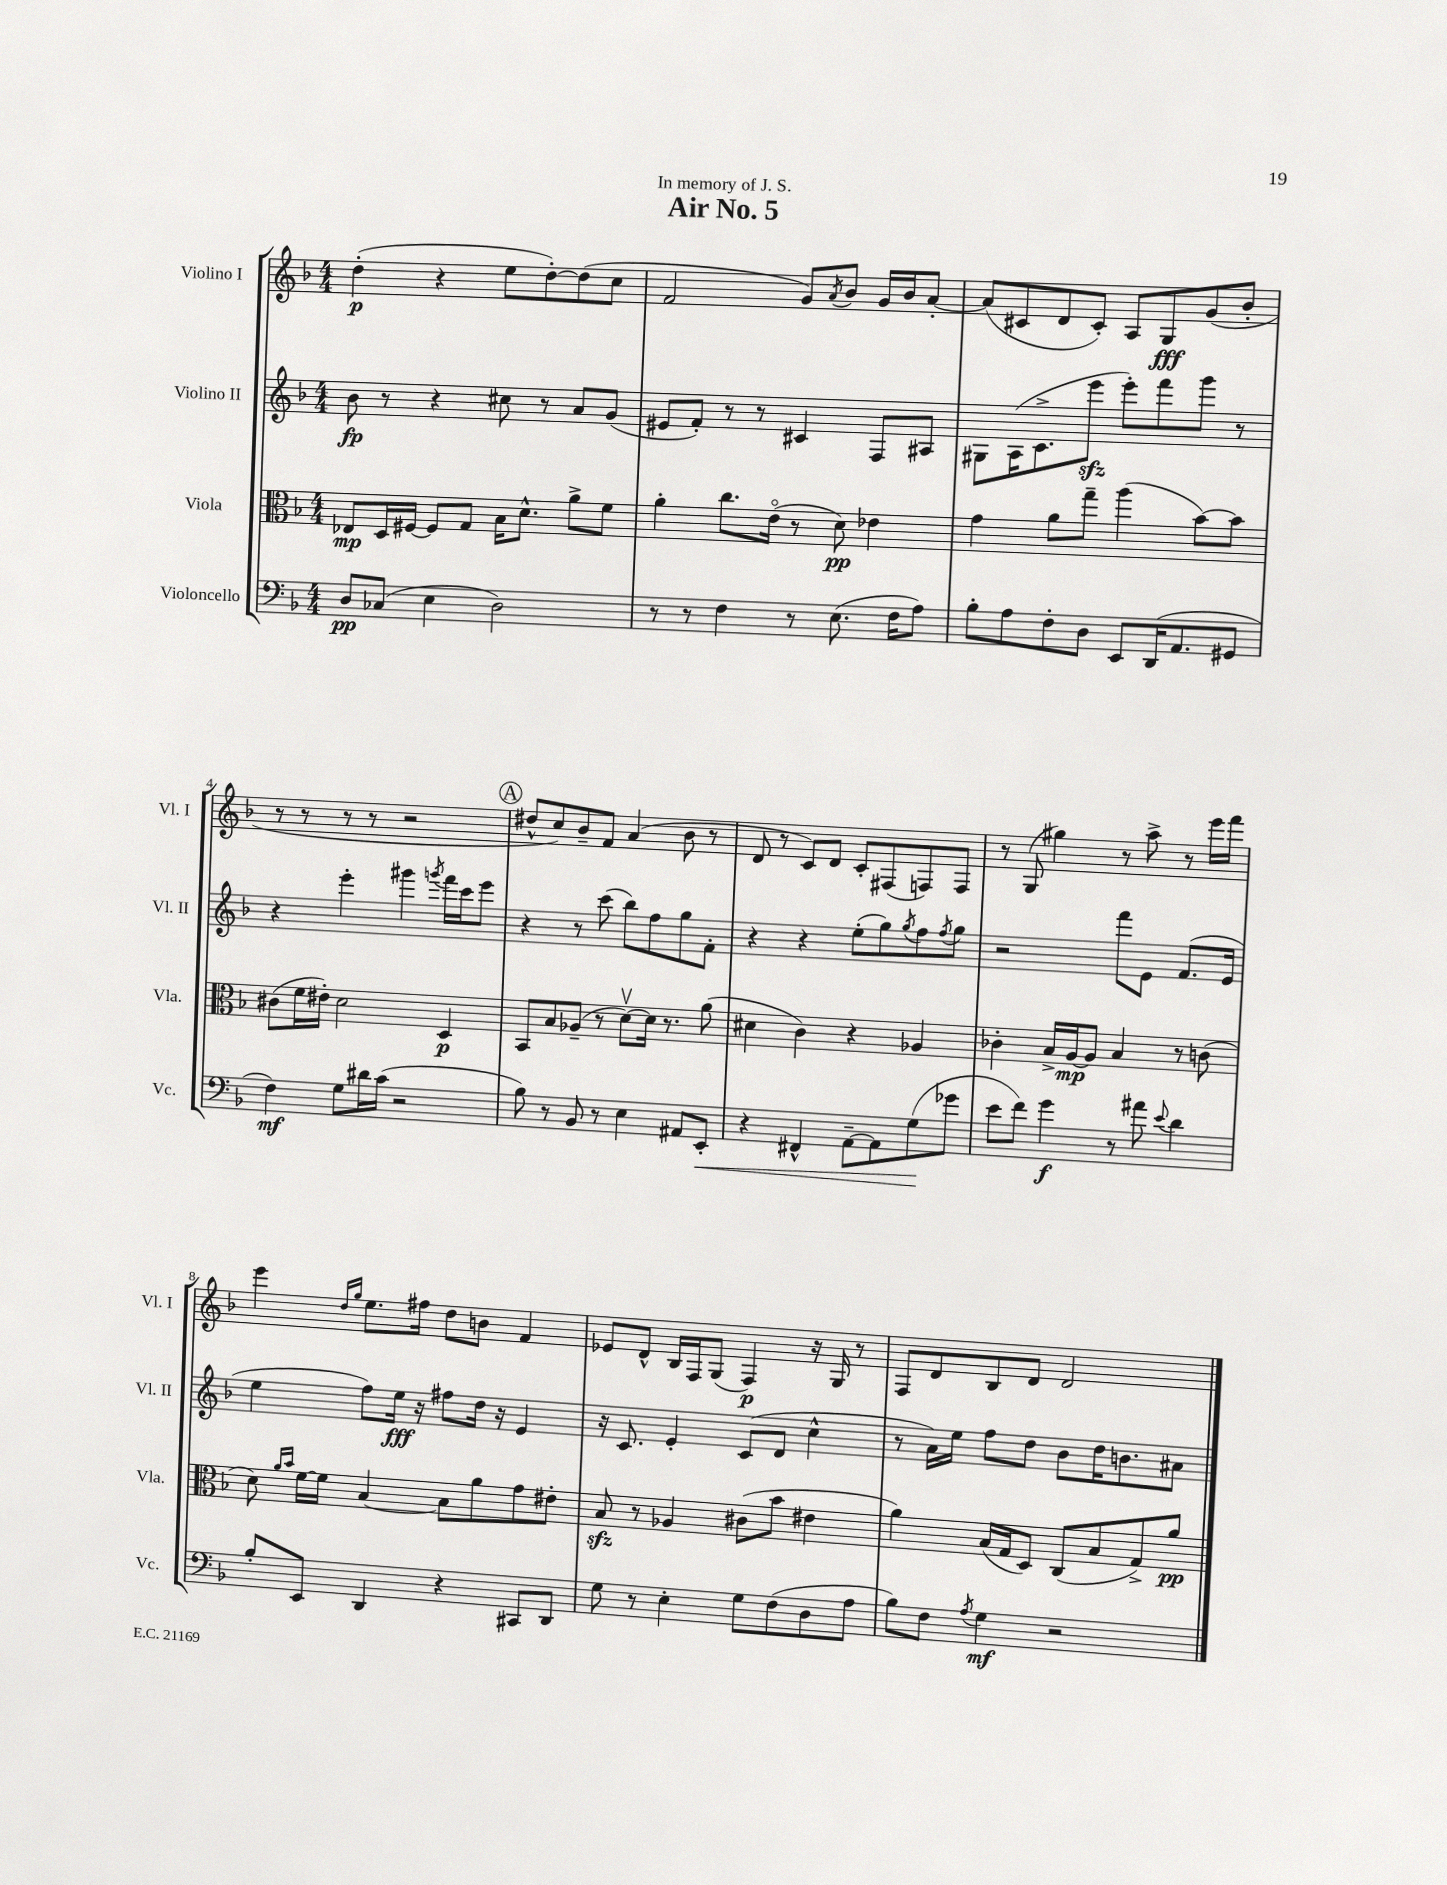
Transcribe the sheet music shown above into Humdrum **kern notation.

**kern	**dynam	**kern	**dynam	**kern	**dynam	**kern	**dynam
*part4	*part4	*part3	*part3	*part2	*part2	*part1	*part1
*staff4	*staff4	*staff3	*staff3	*staff2	*staff2	*staff1	*staff1
*I"Violoncello	*	*I"Viola	*	*I"Violino II	*	*I"Violino I	*
*I'Vc.	*	*I'Vla.	*	*I'Vl. II	*	*I'Vl. I	*
*clefF4	*	*clefC3	*	*clefG2	*	*clefG2	*
*k[b-]	*	*k[b-]	*	*k[b-]	*	*k[b-]	*
*M4/4	*	*M4/4	*	*M4/4	*	*M4/4	*
=1	=1	=1	=1	=1	=1	=1	=1
8D/L	pp	8E-X/L	mp	8b-\	fp	(4dd'\	p
(8C-X/J	.	16D/L	.	8r	.	.	.
.	.	[16F#X/JJ	.	.	.	.	.
4E\	.	8F#/L]	.	4r	.	4r	.
.	.	8G/J	.	.	.	.	.
2D\)	.	16B-\KL	.	8cc#X\	.	8ee\L	.
.	.	8.d^^\J	.	.	.	.	.
.	.	.	.	8r	.	[8dd'\)	.
.	.	8a^\L	.	8a/L	.	(8dd\]	.
.	.	8f\J	.	(8g/J	.	8cc\J	.
=2	=2	=2	=2	=2	=2	=2	=2
8r	.	4a'\	.	8e#X/L	.	2f/	.
8r	.	.	.	8f'/J)	.	.	.
4F\	.	8.cc\L	.	8r	.	.	.
.	.	.	.	8r	.	.	.
.	.	(16e\Jk	.	.	.	.	.
8r	.	8r	.	4c#X/	.	8g/L)	.
.	.	.	.	.	.	8qa/	.
(8.E\	.	8d\)	pp	.	.	8b-/J	.
.	.	4e-X\	.	8F/L	.	16g/LL	.
16F\KL	.	.	.	.	.	16b-/J	.
8A\J)	.	.	.	8A#X/J	.	[8a'/J	.
=3	=3	=3	=3	=3	=3	=3	=3
8B-'\L	.	4g\	.	8G#X\L	.	(8a/L]	.
8A\	.	.	.	(16A\K	.	8c#X/	.
.	.	.	.	8.c^\	.	.	.
8F'\	.	8a\L	.	.	.	8d/	.
8D\J	.	8gg~\J	.	8eeezz\J	.	8c#'/J)	.
8EE/L	.	(4aa\	.	8eee'\L)	.	8A/L	.
(16DD/K	.	.	.	8fff\	.	8G/	fff
8.AA/	.	.	.	.	.	.	.
.	.	[8b-\L)	.	8ggg\J	.	(8g/	.
8GG#X/J	.	8b-\J]	.	8r	.	8b-'/J	.
!!LO:LB:g=z
=4	=4	=4	=4	=4	=4	=4	=4
4F\)	mf	(8c#X\L	.	4r	.	8r	.
.	.	16f\L	.	.	.	8r	.
.	.	16e#X'\JJ)	.	.	.	.	.
8G\L	.	2d\	.	4eee'\	.	8r	.
16d#X\L	.	.	.	.	.	8r	.
(16c\JJ	.	.	.	.	.	.	.
2r	.	.	.	4ggg#X\	.	2r	.
.	.	.	.	8qgggn/	.	.	.
.	.	4D/	p	16fff\LL	.	.	.
.	.	.	.	16ccc\J	.	.	.
.	.	.	.	8eee\J	.	.	.
!!LO:REH:place=s1:t=A
=5	=5	=5	=5	=5	=5	=5	=5
8B-\)	.	8BB-/L	.	4r	.	8dd#X^^/L	.
8r	.	8B-/	.	.	.	8cc/)	.
8BB-/	.	(8A-X~/J	.	8r	.	8b-~/	.
8r	.	8r	.	(8ccc\	.	8f/J	.
4E\	.	[8dv\L)	.	8bb-\L)	.	(4a/	.
.	.	16d\Jk]	.	8ff\	.	.	.
.	.	8.r	.	.	.	.	.
8AA#X/L	.	.	.	8gg\	.	8b-\	.
!	!LO:HP:b	!	!	!	!	!	!
8EE'/J	<	(8a\	.	8f'\J	.	8r	.
=6	=6	=6	=6	=6	=6	=6	=6
4r	.	4d#X\	.	4r	.	8d/	.
.	.	.	.	.	.	8r	.
4FF#X^^/	.	4c\)	.	4r	.	8c/L)	.
.	.	.	.	.	.	8d/J	.
[8AA~\L	.	4r	.	(8ee'\L	.	8c'/L	.
8AA\]	.	.	.	8gg\)	.	(8F#X/	.
.	.	.	.	8qgg/	.	.	.
(8G\	.	4A-X/	.	8ff\	.	8Fn/)	.
.	.	.	.	8qff/	.	.	.
8g-X\J	[	.	.	8gg\J	.	8F/J	.
=7	=7	=7	=7	=7	=7	=7	=7
8e\L	.	4c-X'\	.	2r	.	8r	.
8f\J)	.	.	.	.	.	(8G/	.
4g\	f	16B-^/LL	.	.	.	4gg#X\)	.
.	.	[16A/J	mp	.	.	.	.
.	.	8A/J]	.	.	.	.	.
8r	.	4B-/	.	8fff\L	.	8r	.
8a#X\	.	.	.	8e\J	.	8aa^\	.
8qqe/	.	.	.	.	.	.	.
4d\	.	8r	.	(8.f/L	.	8r	.
.	.	(8cn\	.	.	.	16eee\LL	.
.	.	.	.	16e/Jk	.	16fff\JJ	.
!!LO:LB:g=z
=8	=8	=8	=8	=8	=8	=8	=8
8B-'/L	.	8d\)	.	4ee\	.	4eee\	.
.	.	16qqa/LL	.	.	.	.	.
.	.	16qqb-/JJ	.	.	.	.	.
8EE/J	.	[16f\LL	.	.	.	.	.
.	.	16f\JJ]	.	.	.	.	.
.	.	.	.	.	.	16qqdd/LL	.
.	.	.	.	.	.	16qqgg/JJ	.
4DD/	.	[4B-/	.	8ff\L)	.	8.ee\L	.
.	.	.	.	16ee\Jk	fff	.	.
.	.	.	.	16r	.	16ff#X\Jk	.
4r	.	8B-\L]	.	8ff#X\L	.	8dd\L	.
.	.	8a\	.	16dd\Jk	.	8bn\J	.
.	.	.	.	16r	.	.	.
8CC#X/L	.	8g\	.	4e/	.	4f/	.
8DD/J	.	8e#X'\J	.	.	.	.	.
=9	=9	=9	=9	=9	=9	=9	=9
8G\	.	8B-zz/	.	16r	.	8e-X/L	.
.	.	.	.	8.c/	.	.	.
8r	.	8r	.	.	.	8d^^/J	.
4E'\	.	4A-X/	.	4e'/	.	16B-/LL	.
.	.	.	.	.	.	16F/J	.
.	.	.	.	.	.	(8G/J	.
8G\L	.	(8c#X\L	.	(8c/L	.	4F/)	p
(8F\	.	8b-\J	.	8d/J	.	.	.
8D\	.	4e#X\	.	4cc^^\	.	16r	.
.	.	.	.	.	.	16G/	.
8A\J	.	.	.	.	.	8r	.
=10	=10	=10	=10	=10	=10	=10	=10
8B-\L)	.	4a\)	.	8r	.	8F/L	.
8F\J	.	.	.	16a\LL)	.	8d/	.
.	.	.	.	16ee\JJ	.	.	.
8qA/	.	.	.	.	.	.	.
4G\	mf	(16B-/LL	.	8ff\L	.	8B-/	.
.	.	16G/J	.	.	.	.	.
.	.	8D/J)	.	8dd\J	.	8d/J	.
2r	.	(8C/L	.	8b-\L	.	2d/	.
.	.	8B-/	.	16dd\K	.	.	.
.	.	.	.	8.bn\	.	.	.
.	.	8G^/)	.	.	.	.	.
.	.	8a/J	pp	8a#X\J	.	.	.
==	==	==	==	==	==	==	==
*-	*-	*-	*-	*-	*-	*-	*-
